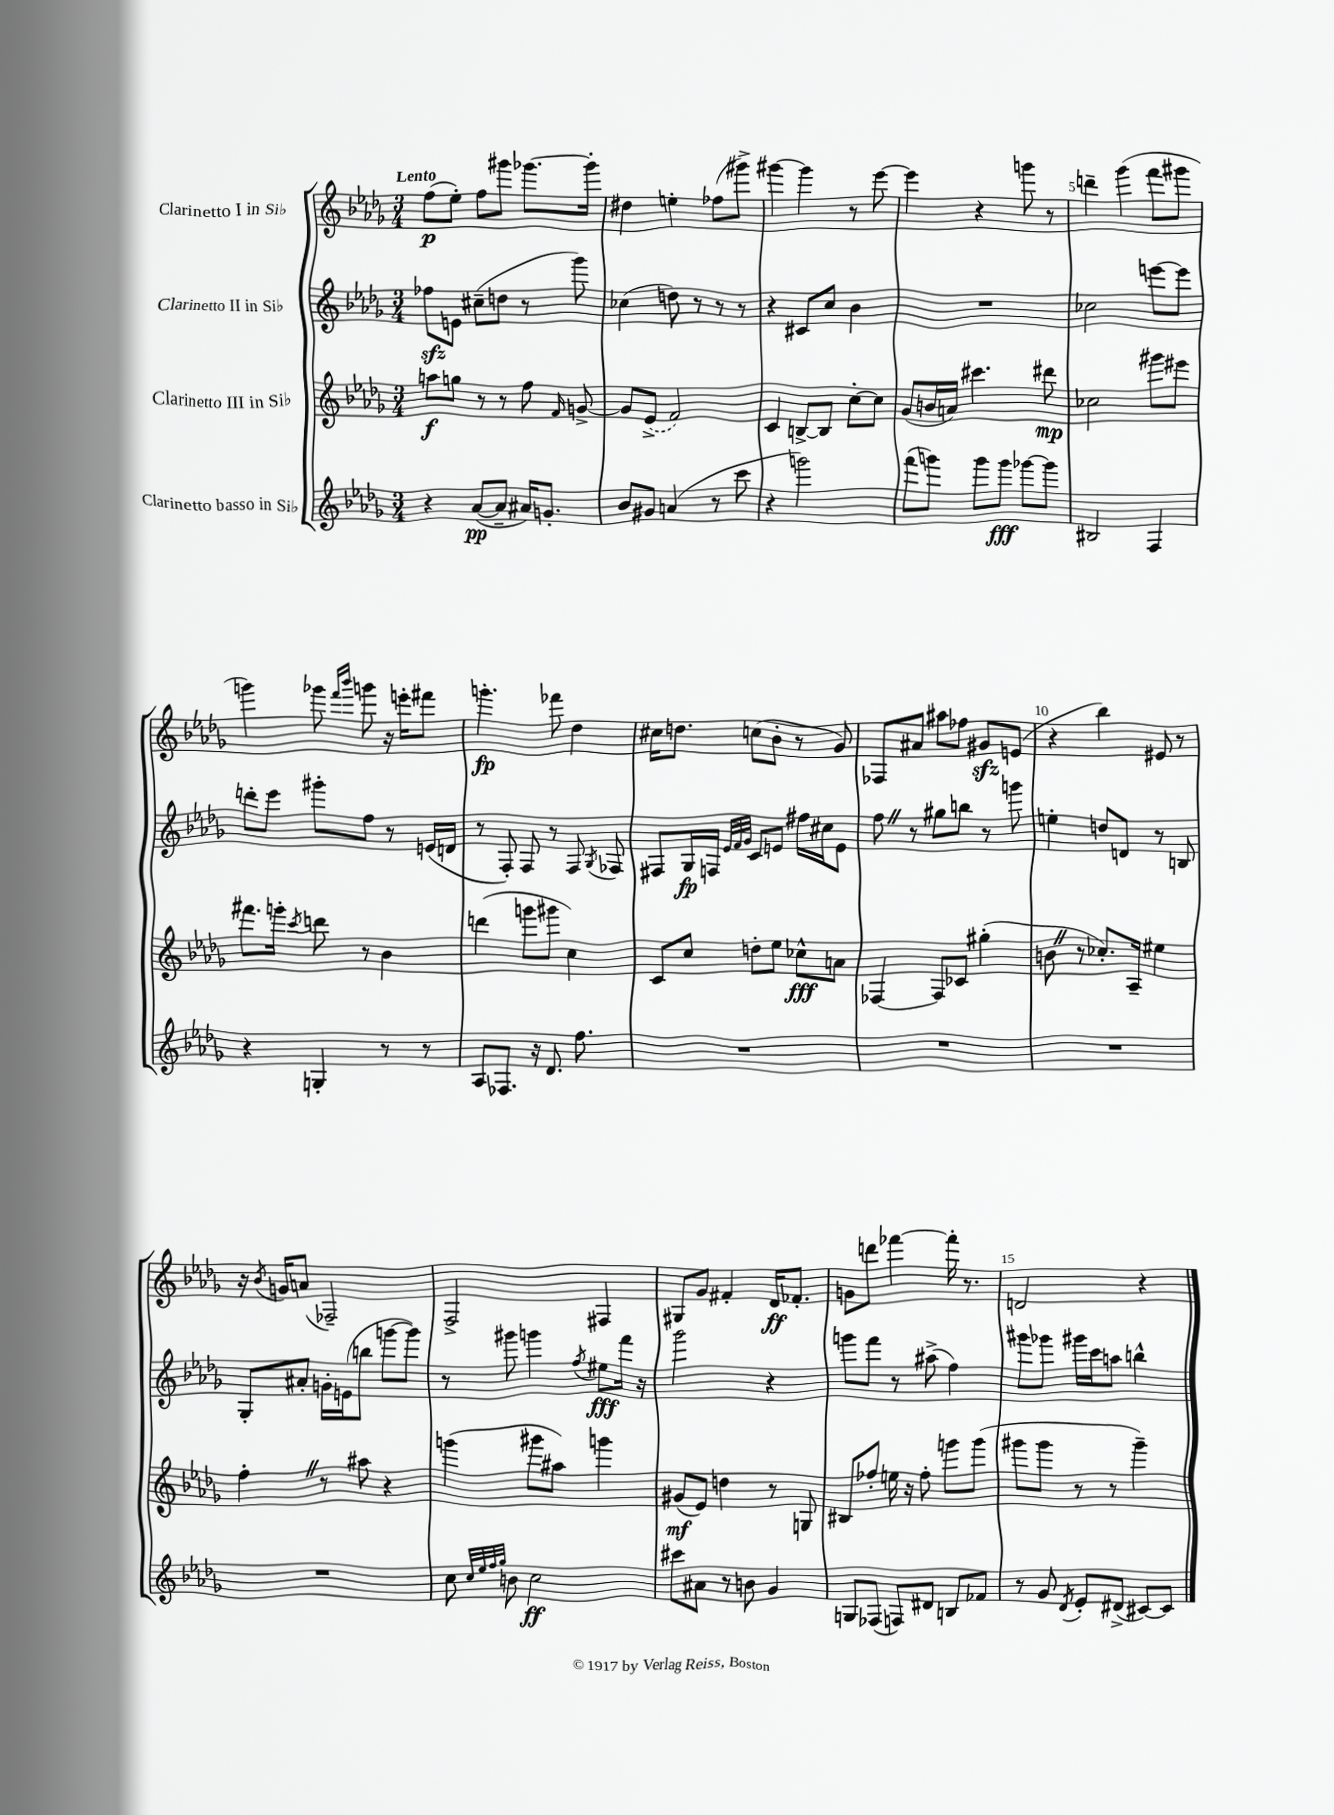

**kern	**dynam	**kern	**dynam	**kern	**dynam	**kern	**dynam
*part4	*part4	*part3	*part3	*part2	*part2	*part1	*part1
*staff4	*staff4	*staff3	*staff3	*staff2	*staff2	*staff1	*staff1
*I"Clarinetto basso in Si♭	*	*I"Clarinetto III in Si♭	*	*I"Clarinetto II in Si♭	*	*I"Clarinetto I in Si♭	*
*clefG2	*	*clefG2	*	*clefG2	*	*clefG2	*
*k[b-e-a-d-g-]	*	*k[b-e-a-d-g-]	*	*k[b-e-a-d-g-]	*	*k[b-e-a-d-g-]	*
*M3/4	*	*M3/4	*	*M3/4	*	*M3/4	*
=1	=1	=1	=1	=1	=1	=1	=1
!	!	!	!	!	!	!LO:TX:a:B:t=Lento	!
4r	.	8aan\L	f	8ff-Xzz\L	.	(8ff\L	p
.	.	8ggn\J	.	8en\J	.	8ee-'\J)	.
([8a-/L	pp	8r	.	(8cc#X~\L	.	8ff\L	.
8a-~/J]	.	8r	.	8ddn\J	.	8ggg#X\J	.
16a#X/KL)	.	8ff\	.	8r	.	[8.ggg-X\L	.
8.gn'/J	.	.	.	.	.	.	.
.	.	16qqf/	.	.	.	.	.
.	.	[8gn^/	.	8ggg-\)	.	.	.
.	.	.	.	.	.	16ggg-'\Jk]	.
=2	=2	=2	=2	=2	=2	=2	=2
8b-/L	.	8g/L]	.	(4cc-X\	.	4dd#X\	.
8g#X/J	.	(8e-^/J	.	.	.	.	.
(4an/	.	2f/)	.	8ddn\)	.	4een'\	.
.	.	.	.	8r	.	.	.
8r	.	.	.	8r	.	(8ff-X\L	.
8ccc\	.	.	.	8r	.	8ggg#X^\J)	.
=3	=3	=3	=3	=3	=3	=3	=3
4r	.	4c/	.	4r	.	[4ggg#X\	.
2gggn\)	.	[8Bn^/L	.	8c#X/L	.	4ggg#\]	.
.	.	8B/J]	.	8cc/J	.	.	.
.	.	[8cc'\L	.	4b-\	.	8r	.
.	.	8cc\J]	.	.	.	[8eee-\	.
=4	=4	=4	=4	=4	=4	=4	=4
(8fff\L	.	(8g-/L	.	2.r	.	4eee-\]	.
8gggn\J)	.	16bn/L	.	.	.	.	.
.	.	16an/JJ)	.	.	.	.	.
8ggg\L	.	4.ccc#X\	.	.	.	4r	.
8ggg\J	fff	.	.	.	.	.	.
[8ggg-X\L	.	.	.	.	.	8gggn\	.
8ggg-\J]	.	8ddd#X\	mp	.	.	8r	.
=5	=5	=5	=5	=5	=5	=5	=5
2B#X/	.	2cc-X\	.	2cc-X\	.	4dddn~\	.
.	.	.	.	.	.	(4ggg-\	.
4F/	.	8ggg#X\L	.	[8eeen\L	.	8fff\L	.
.	.	8eee#X\J	.	8eee\J]	.	8ggg#X\J	.
!!LO:LB:g=z
=6	=6	=6	=6	=6	=6	=6	=6
4r	.	8.fff#X\L	.	8dddn'\L	.	4gggn\)	.
.	.	.	.	8eee-\J	.	.	.
.	.	16gggn'\Jk	.	.	.	.	.
.	.	8qccc/	.	.	.	.	.
4Gn'/	.	8dddn\	.	8ggg#X'\L	.	8ggg-X\	.
.	.	.	.	.	.	16qqfff/LL	.
.	.	.	.	.	.	16qqbbb-/JJ	.
.	.	8r	.	8ff\J	.	8gggn\	.
8r	.	4b-\	.	8r	.	16r	.
.	.	.	.	.	.	16eeen'\KL	.
8r	.	.	.	(16en/LL	.	8fff#X\J	.
.	.	.	.	16dn/JJ	.	.	.
=7	=7	=7	=7	=7	=7	=7	=7
8A-/L	.	(4dddn\	.	8r	.	4.gggn'\	fp
8.F-X/J	.	.	.	8F'/)	.	.	.
.	.	8gggn\L	.	8F/	.	.	.
16r	.	.	.	.	.	.	.
8.d-/	.	8ggg#X\J	.	8r	.	8fff-X\	.
.	.	4cc\)	.	8F/	.	4dd-\	.
8.ff\	.	.	.	.	.	.	.
.	.	.	.	8qG-/	.	.	.
.	.	.	.	8F-X/	.	.	.
=8	=8	=8	=8	=8	=8	=8	=8
2.r	.	8c/L	.	8F#X/L	.	16cc#X\KL	.
.	.	.	.	.	.	8.ddn\J	.
.	.	8cc/J	.	16G-/L	fp	.	.
.	.	.	.	16Fn/JJ	.	.	.
.	.	.	.	32qqe-/LLL	.	.	.
.	.	.	.	32qqf/	.	.	.
.	.	.	.	32qqg-/JJJ	.	.	.
.	.	8ddn'\L	.	8c/L	.	(8ccn\L	.
.	.	8ee-\J	.	8en/J	.	8b-'\J	.
.	.	8cc-X^^\L	fff	16ff#X\LL	.	8r	.
.	.	.	.	16cc#X\J	.	.	.
.	.	8an\J	.	8e\J	.	8g-/)	.
=9	=9	=9	=9	=9	=9	=9	=9
2.r	.	[4F-X/	.	8ffZ\	.	8F-X/L	.
.	.	.	.	8r	.	8a#X/J	.
.	.	8F-/L]	.	8gg#X\L	.	8aa#X\L	.
.	.	8c-X/J	.	8bbn\J	.	8ff-X\J	.
.	.	(4gg#X'\	.	8r	.	8g#Xzz/L	.
.	.	.	.	8gggn\	.	(8en/J	.
=10	=10	=10	=10	=10	=10	=10	=10
2.r	.	8bnZ\	.	4een'\	.	4r	.
.	.	8r	.	.	.	.	.
.	.	8.cc-X'/L)	.	8ddn/L	.	4bb-\)	.
.	.	.	.	8dn/J	.	.	.
.	.	16A-~/Jk	.	.	.	.	.
.	.	4ee#X\	.	8r	.	8e#X/	.
.	.	.	.	8Bn/	.	8r	.
!!LO:LB:g=z
=11	=11	=11	=11	=11	=11	=11	=11
2.r	.	4ff'Z\	.	8G-'/L	.	16r	.
.	.	.	.	.	.	8qb-/	.
.	.	.	.	.	.	16gn/KL	.
.	.	.	.	8a#X'/J	.	(8an/J	.
.	.	8r	.	16gn'\LL	.	2F-X~/)	.
.	.	.	.	(16en\J	.	.	.
.	.	8aa#X\	.	8bbn\J	.	.	.
.	.	4r	.	[8gggn\L	.	.	.
.	.	.	.	8ggg\J])	.	.	.
=12	=12	=12	=12	=12	=12	=12	=12
8cc\	.	(4gggn\	.	8r	.	2F^/	.
32qqcc/LLL	.	.	.	.	.	.	.
32qqee-/	.	.	.	.	.	.	.
32qqff/	.	.	.	.	.	.	.
32qqgg-/JJJ	.	.	.	.	.	.	.
8bn\	.	.	.	8ggg#X\	.	.	.
2cc\	ff	8ggg#X\L	.	4gggn\	.	.	.
.	.	8aa#X\J)	.	.	.	.	.
.	.	.	.	8qff/	.	.	.
.	.	4gggn\	.	8ee#X\L	fff	4F#X/	.
.	.	.	.	16fff\Jk	.	.	.
.	.	.	.	16r	.	.	.
=13	=13	=13	=13	=13	=13	=13	=13
8ccc#X\L	.	(8g#X/L	mf	2ggg-\	.	8G#X/L	.
8a#X\J	.	8e-/J)	.	.	.	8g-/J	.
8r	.	4ddn\	.	.	.	4f#X'/	.
8bn\	.	.	.	.	.	.	.
4g-/	.	8r	.	4r	.	16d-/KL	ff
.	.	.	.	.	.	8.f-X'/J	.
.	.	8Gn/	.	.	.	.	.
=14	=14	=14	=14	=14	=14	=14	=14
8Gn/L	.	8B#X/L	.	8gggn\L	.	8gn\L	.
(8F-X/J	.	8ff-X'/J	.	8fff\J	.	8dddn\J	.
8Fn/L)	.	16een\	.	8r	.	[4fff-X\	.
.	.	16r	.	.	.	.	.
8d#X/J	.	8ff-'\	.	(8aa#X^\	.	.	.
8Bn/L	.	8gggn\L	.	4ff\)	.	16fff-'\]	.
.	.	.	.	.	.	8.r	.
8f-X/J	.	(8ggg\J	.	.	.	.	.
=15	=15	=15	=15	=15	=15	=15	=15
8r	.	8ggg#X\L	.	8ggg#X\L	.	2dn/	.
8g-/	.	8ggg#\J	.	8ggg-X\J	.	.	.
8qd-/	.	.	.	.	.	.	.
8e-'/L	.	8r	.	16ggg#X\LL	.	.	.
.	.	.	.	16ccc\J	.	.	.
(8d#X^/J	.	8r	.	8aan\J	.	.	.
[8c#X/L)	.	4ggg#~\)	.	4bbn^^\	.	4r	.
8c#/J]	.	.	.	.	.	.	.
==	==	==	==	==	==	==	==
*-	*-	*-	*-	*-	*-	*-	*-
